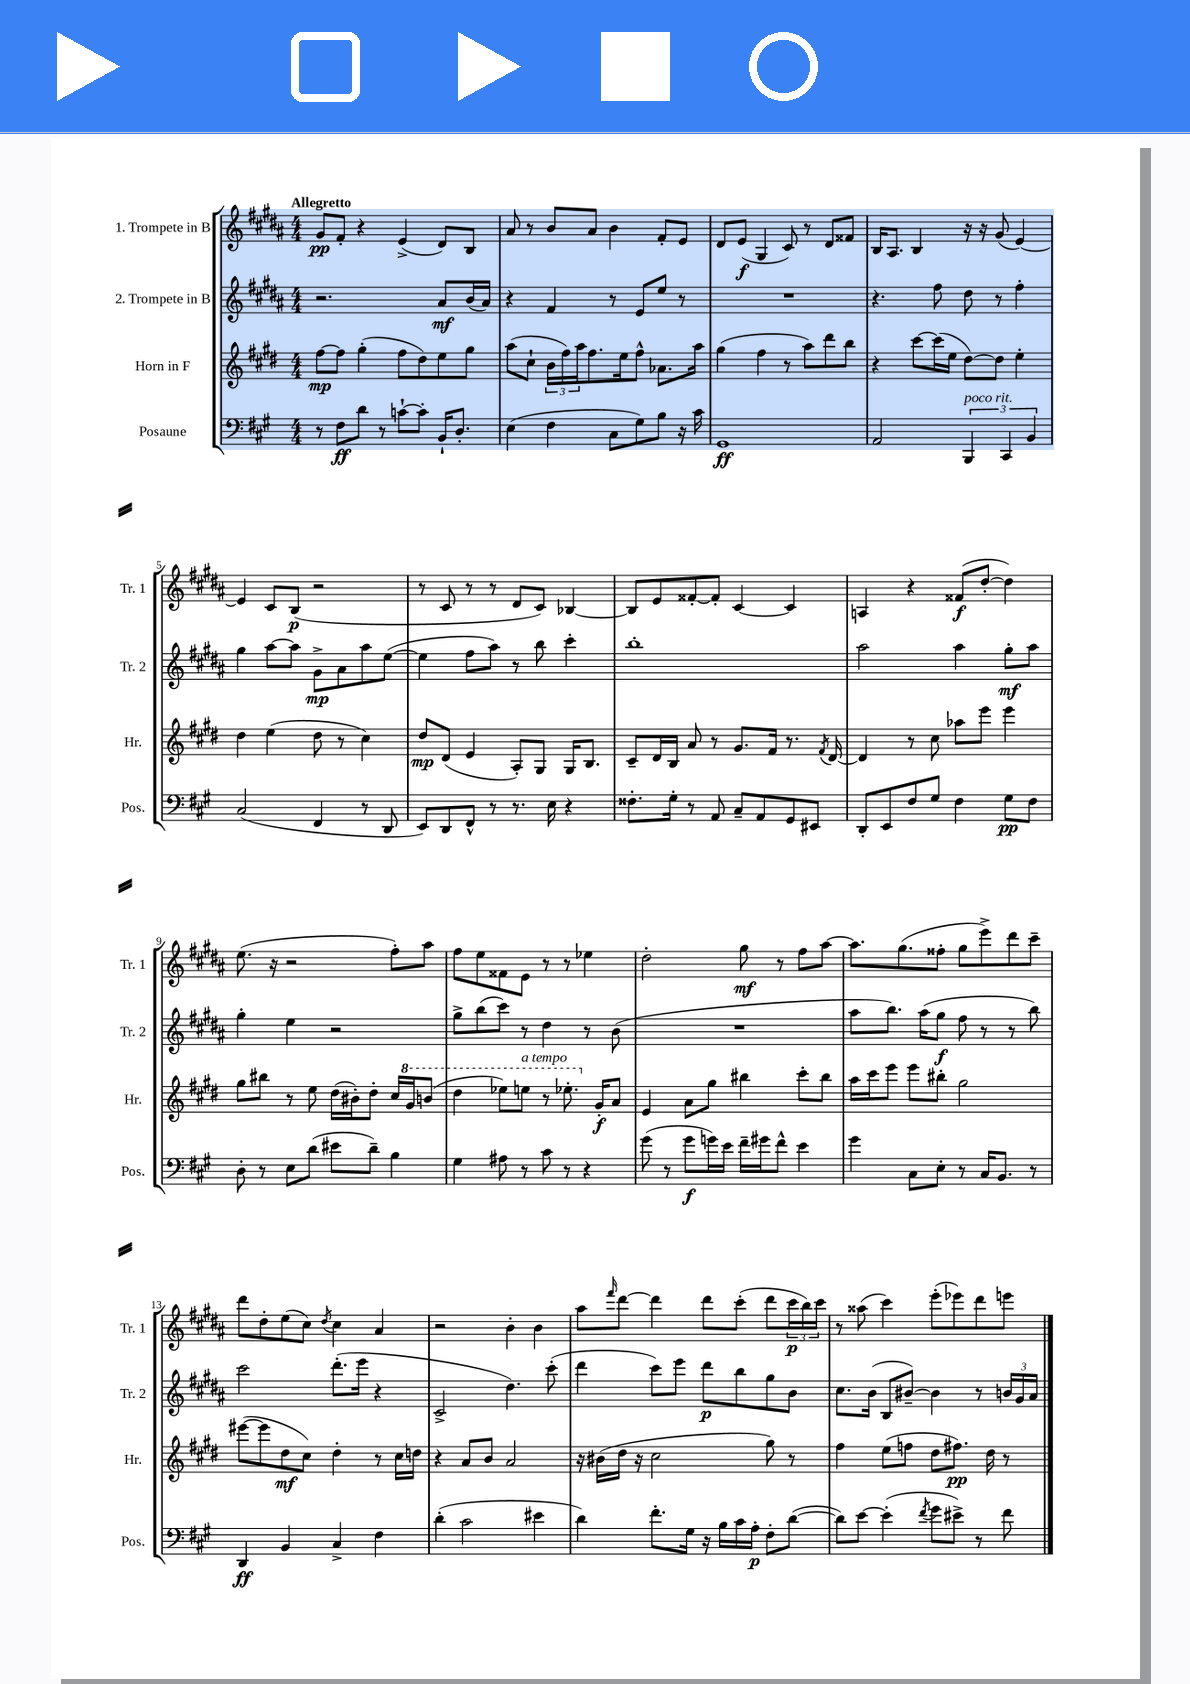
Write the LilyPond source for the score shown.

<<
\new StaffGroup <<
\new Staff = "s0" \with { instrumentName = "1. Trompete in B" shortInstrumentName = "Tr. 1" } {
    \clef treble \key b \major \numericTimeSignature \time 4/4 \tempo "Allegretto"
    gis'8\pp fis'8-. r4 e'4->( dis'8) b8 |
    ais'8 r8 b'8 ais'8 b'4 fis'8-. e'8 |
    dis'8 e'8\f( gis4 cis'8) r8 dis'8 fisis'8 |
    b16 ais8. b4 r16 r16 gis'8( e'4~) |
    e'4 cis'8 b8\p( r2 |
    r8 cis'8 r8 r8 dis'8 cis'8) bes4~ |
    bes8 e'8 fisis'8~-. fisis'8-. cis'4~ cis'4 |
    a4 r4 fisis'8\f( dis''8~-. dis''4) |
    e''8.( r16 r2 fis''8-.) ais''8 |
    fis''8 e''8 fisis'8 e'8 r8 r8 ees''4 |
    dis''2-. gis''8\mf r8 fis''8 ais''8~ |
    ais''8. gis''8.( fisis''8-. gis''8 e'''8->) dis'''8 cis'''8-- |
    dis'''8 dis''8-. e''8( cis''8) \acciaccatura { dis''8 } cis''4 ais'4 |
    r2 b'4-. b'4 |
    ais''8 \grace { fis'''16 } dis'''8~ dis'''4 dis'''8 cis'''8-.( dis'''8 \tuplet 3/2 { cis'''16\p b''16) cis'''16 } |
    r8 aisis''8( cis'''4) e'''8-.( ees'''8) dis'''8 e'''8 \bar "|." |
}
\new Staff = "s1" \with { instrumentName = "2. Trompete in B" shortInstrumentName = "Tr. 2" } {
    \clef treble \key b \major \numericTimeSignature \time 4/4
    r2. ais'8\mf b'16( ais'16) |
    r4 fis'4 r8 e'8 e''8 r8 |
    R1 |
    r4. fis''8 dis''8 r8 fis''4-. |
    gis''4 ais''8~ ais''8 gis'8->\mp ais'8 ais''8 e''8~( |
    e''4 fis''8 ais''8) r8 b''8 cis'''4-. |
    b''1-. |
    ais''2 ais''4 gis''8-.\mf ais''8 |
    gis''4-. e''4 r2 |
    gis''8-> b''8( cis'''8) r8 dis''4 r8 b'8( |
    R1 |
    ais''8 b''8.) ais''16( gis''8\f fis''8 r8 r8 b''8) |
    cis'''2 dis'''8.-.( e'''16 r4 |
    cis'2-> dis''4.) cis'''8-.( |
    dis'''4 cis'''8) e'''8 dis'''8\p b''8 gis''8 b'8 |
    cis''8. b'16( b8 bis'8~--) bis'4 r8 \tuplet 3/2 { b'16 gis'16 ais'16 } \bar "|." |
}
\new Staff = "s2" \with { instrumentName = "Horn in F" shortInstrumentName = "Hr." } {
    \clef treble \key e \major \numericTimeSignature \time 4/4
    fis''8~\mp fis''8 gis''4-.( fis''8 dis''8) e''8 gis''8 |
    a''8( cis''8-! \tuplet 3/2 { b'16 fis''16) a''16 } fis''8. e''16 fis''8-^ aes'8. a''16 |
    gis''4( fis''4 r8 a''8) dis'''8 b''8 |
    r4 cis'''8~ cis'''16( e''16 dis''8~) dis''8 e''4-. |
    dis''4 e''4( dis''8 r8 cis''4) |
    dis''8\mp dis'8( e'4 a8-.) gis8 gis16 b8. |
    cis'8-- dis'16 b16 a'8 r8 gis'8. fis'16 r8. \acciaccatura { fis'8 } dis'16~ |
    dis'4 r8 cis''8 aes''8 e'''8 e'''4 |
    gis''8 bis''8 r8 e''8 dis''16( bis'16-.) dis''8-. cis''16 \ottava #1 gis''16 b''8( |
    dis'''4 ees'''8) e'''8^\markup { \italic "a tempo" } r8 ees'''8.-. \ottava #0 gis'16-.\f a'8 |
    e'4 a'8 gis''8 bis''4 cis'''8-. bis''8 |
    a''16 cis'''16 e'''8 e'''8 bis''8-. gis''2 |
    eis'''8~( eis'''8 dis''8\mf cis''8) dis''4-. r8 cis''16 d''16 |
    r4 a'8 b'8 a'2 |
    r16 bis'16( dis''16 r16 cis''2 gis''8) r8 |
    fis''4 e''8( f''8 dis''8 fis''8.\pp) dis''16 r8 \bar "|." |
}
\new Staff = "s3" \with { instrumentName = "Posaune" shortInstrumentName = "Pos." } {
    \clef bass \key a \major \numericTimeSignature \time 4/4
    r8 fis8\ff d'8 r8 c'8~-! c'8-. b,16-! d8.-. |
    e4( fis4 cis8 gis8) b8 r16 cis'16 |
    gis,1\ff |
    a,2 \tuplet 3/2 { b,,4^\markup { \italic "poco rit." } cis,4 b,4 } |
    cis2( fis,4 r8 d,8 |
    e,8) d,8 fis,8-^ r8 r8. e16 r4 |
    fisis8.-. gis16-. r8 a,8 cis8-- a,8 gis,8 eis,8 |
    d,8-. e,8 fis8 gis8 fis4 gis8\pp fis8 |
    d8-. r8 e8 d'8( eis'8 d'8--) b4 |
    gis4 ais8 r8 cis'8 r8 r4 |
    gis'8( r8 gis'8\f g'16) e'16 fis'16-- gis'16 fis'8-^ e'4 |
    gis'4 cis8 e8-. r8 cis16 b,8. r8 |
    d,4\ff b,4 cis4-> fis4 |
    d'4-.( cis'2 eis'4 |
    d'4) fis'8.-. gis16 r16 b16 cis'16 a16-.\p fis8-. d'8~( |
    d'8) e'8~ e'4-.( \acciaccatura { fis'8 } gis'8 eis'8->) r8 fis'8 \bar "|." |
}
>>
>>
